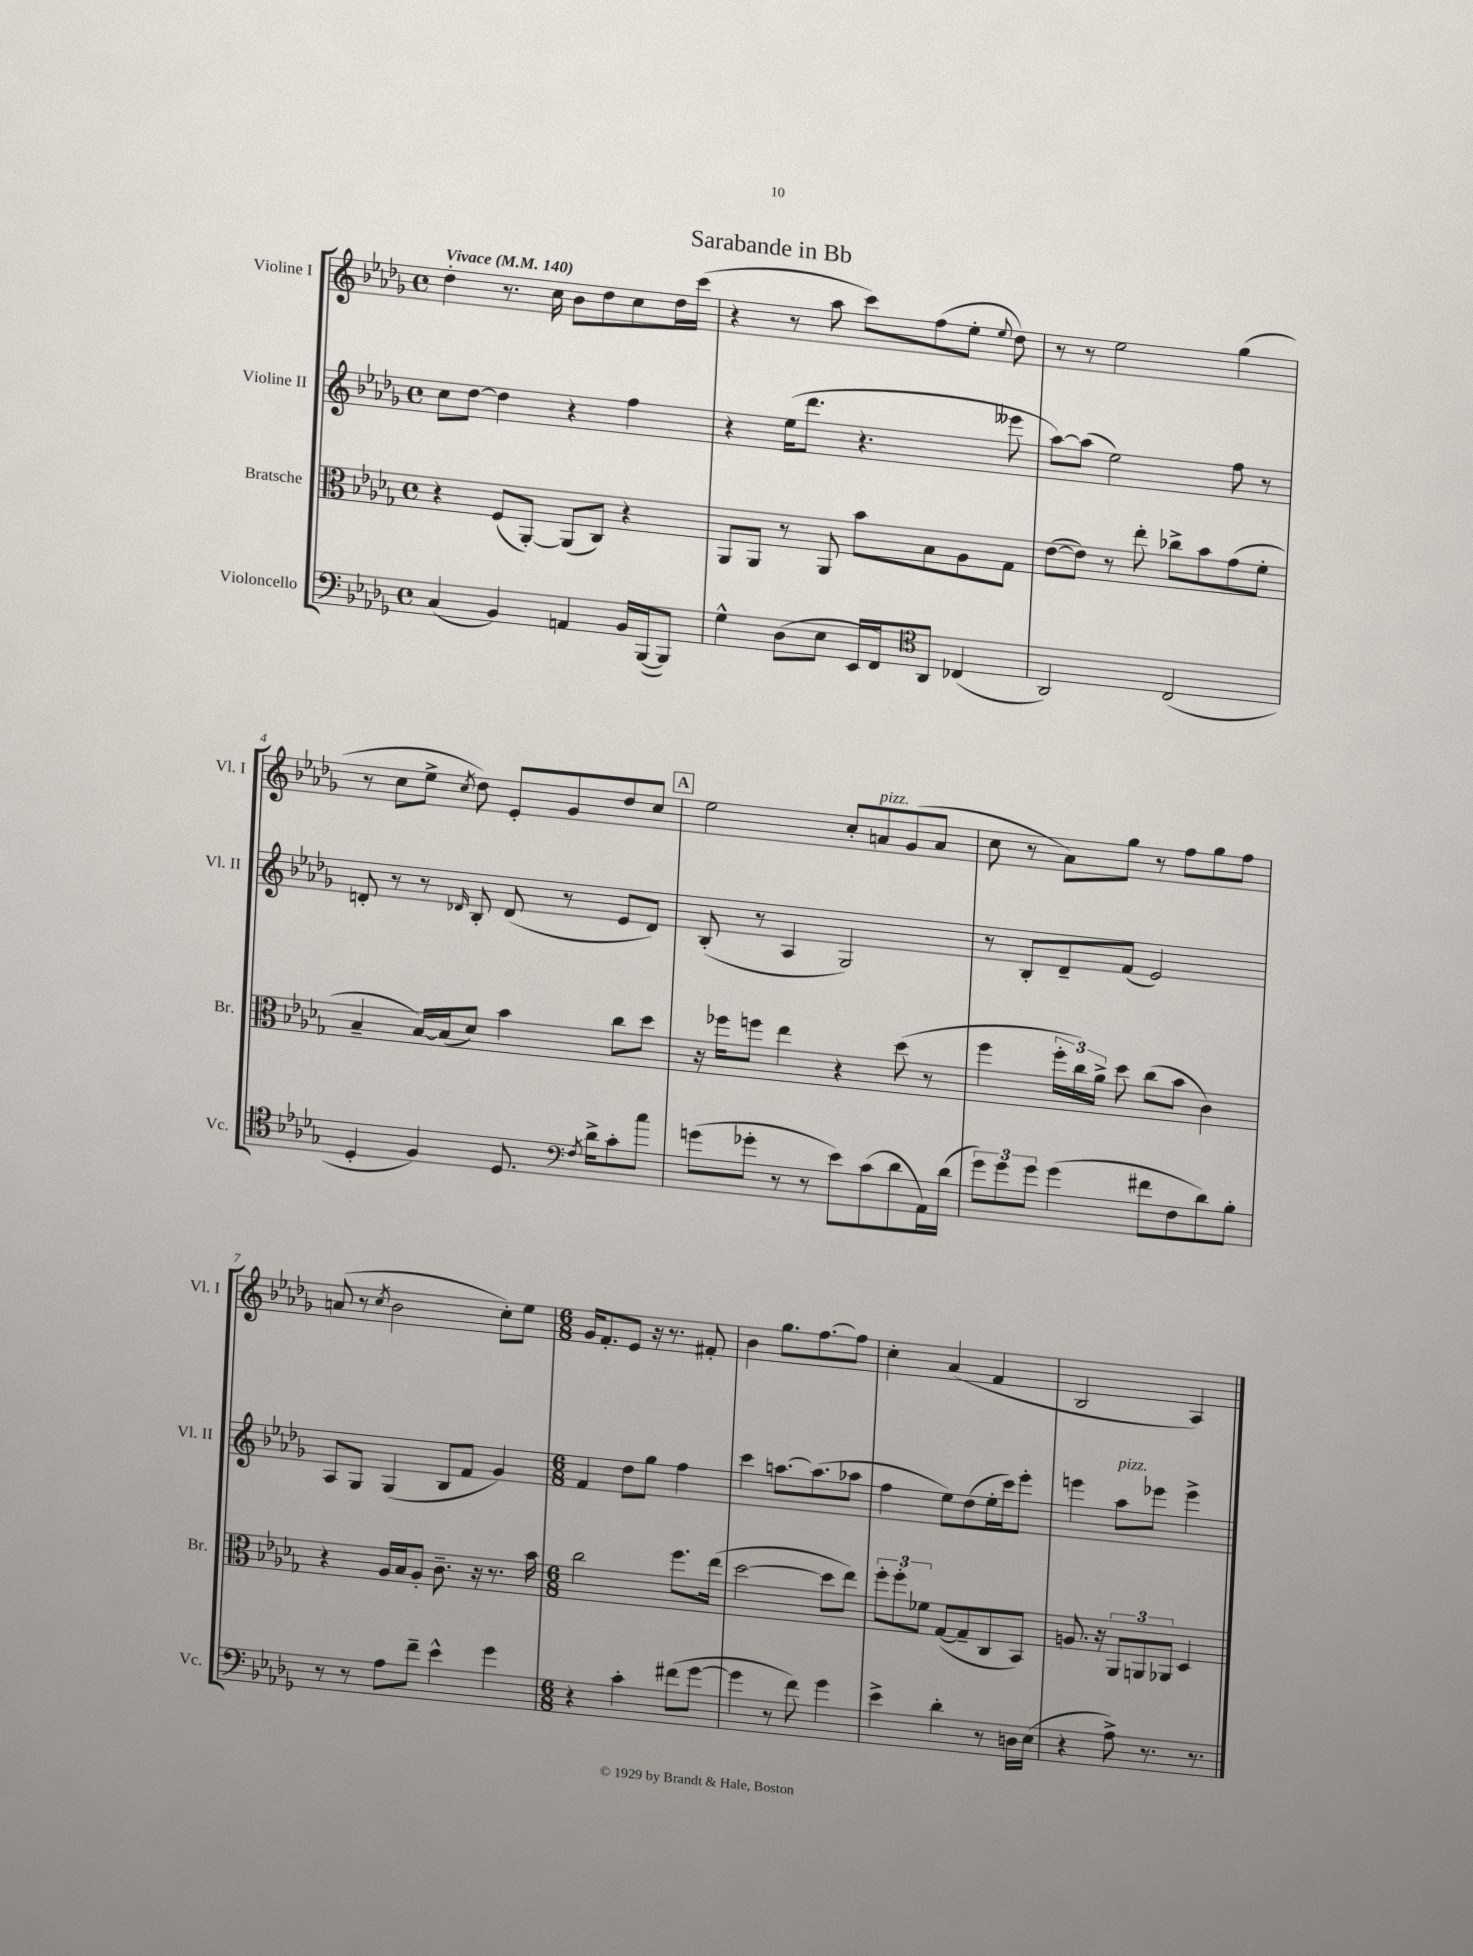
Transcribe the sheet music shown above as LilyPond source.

\header { title = "Sarabande in Bb" }
<<
\new StaffGroup <<
\new Staff = "s0" \with { instrumentName = "Violine I" shortInstrumentName = "Vl. I" } {
    \clef treble \key des \major \defaultTimeSignature \time 4/4 \tempo "Vivace" 4 = 140
    \autoBeamOff des''4-. r8. c''16 bes'8[ des''8 c''8 des''16 c'''16]( |
    r4 r8 aes''8 c'''8[) f''8( ees''8]-. \appoggiatura { ees''8 } des''8) |
    r8 r8 ees''2 ges''4( |
    r8 c''8[ ees''8]-> \acciaccatura { c''8 } des''8) ees'8[-. ges'8 des''8 c''8] |
    \mark \markup { \box "A" } ees''2 c''8[-. a'8^\markup { \italic "pizz." } ges'8( a'8] |
    c''8 r8 aes'8[) ges''8] r8 f''8[ ges''8 f''8] |
    a'8( r8 \acciaccatura { c''8 } bes'2 c''8[-.) ees''8] |
    \numericTimeSignature \time 6/8 ges'16[ f'8.-. ees'8] r16 r8. fis'8-. |
    bes'4 ges''8.[ f''8.~ f''8] |
    c''4-. aes'4( f'4 |
    bes2 aes4) \bar "|." |
}
\new Staff = "s1" \with { instrumentName = "Violine II" shortInstrumentName = "Vl. II" } {
    \clef treble \key des \major \defaultTimeSignature \time 4/4
    \autoBeamOff c''8[ des''8]~ des''4 r4 f''4 |
    r4 ees''16[( des'''8.] r4. eeses'''8 |
    aes''8[~) aes''8]( ees''2) f''8 r8 |
    d'8-. r8 r8 \grace { des'16 } bes8-. des'8( r8 ees'8[ des'8]) |
    \mark \markup { \box "A" } bes8-.( r8 aes4 ges2) |
    r8 bes8[-. des'8-- f'8]( ees'2) |
    aes8[ ges8] ges4( bes8[ f'8] ges'4) |
    \numericTimeSignature \time 6/8 f'4 des''8[ ges''8] f''4 |
    c'''4 a''8.[~ a''8.( aes''8] |
    f''4 ees''8[) des''8( ees''16-. c'''16) ees'''8]-. |
    e'''4 aes''8[^\markup { \italic "pizz." } ees'''8] ees'''4-> \bar "|." |
}
\new Staff = "s2" \with { instrumentName = "Bratsche" shortInstrumentName = "Br." } {
    \clef alto \key des \major \defaultTimeSignature \time 4/4
    \autoBeamOff r4 f8[( aes,8]~-.) aes,8[( c8]) r4 |
    aes,8[ aes,8] r8 aes,8 bes'8[ bes8 aes8 ges8] |
    ees'8[~( ees'8]) r8 ees''8-. ces''8[-> bes'8 ges'8( f'8]-. |
    bes4-- bes16[~) bes16( des'8]) bes'4 c''8[ des''8] |
    \mark \markup { \box "A" } r16 fes''16[ f''8] ees''4 r4 des''8( r8 |
    f''4 \tuplet 3/2 { f''16[-. c''16) aes'16]-> } des''8 c''8[( bes'8] c'4) |
    r4 aes16[ bes16 aes8]-. c'8.-- r16 r8. bes'16 |
    \numericTimeSignature \time 6/8 c''2 f''8.[ ees''16]( |
    des''2~ des''8[ ees''8]) |
    \tuplet 3/2 { f''8[-. f''8-. fes'8] } ges8[~( ges8-- c8 bes,8]) |
    a8. r16 \tuplet 3/2 { aes,8[ a,8 aes,8] } des4 \bar "|." |
}
\new Staff = "s3" \with { instrumentName = "Violoncello" shortInstrumentName = "Vc." } {
    \clef bass \key des \major \defaultTimeSignature \time 4/4
    \autoBeamOff c4( bes,4) a,4 bes,16[ bes,,16~( bes,,8]) |
    ges4-^ des8[( ees8] ees,16[ f,16) aes,8] ces4( |
    \clef tenor aes,2) c2( |
    des4-. f4) des8. \acciaccatura { c'8 } des'16[-> c'8-. c''8] |
    \mark \markup { \box "A" } \clef bass g'8[( ges'8]-. r8 r8 ees'8[) c'8( des'8 aes,16) des'16]( |
    \tuplet 3/2 { ges'8[) ges'8 ges'8] } ges'4( fis'8[ f8 des'8) bes8]-. |
    r8 r8 aes8[ f'8]-- ees'4-^ ges'4 |
    \numericTimeSignature \time 6/8 r4 c'4-. fis'8[( ges'8]~ |
    ges'4 r8 f'8) ges'4 |
    ees'4-> des'4-. r8 d16[ ees16]( |
    r4 aes8->) r8. r8. \bar "|." |
}
>>
>>
